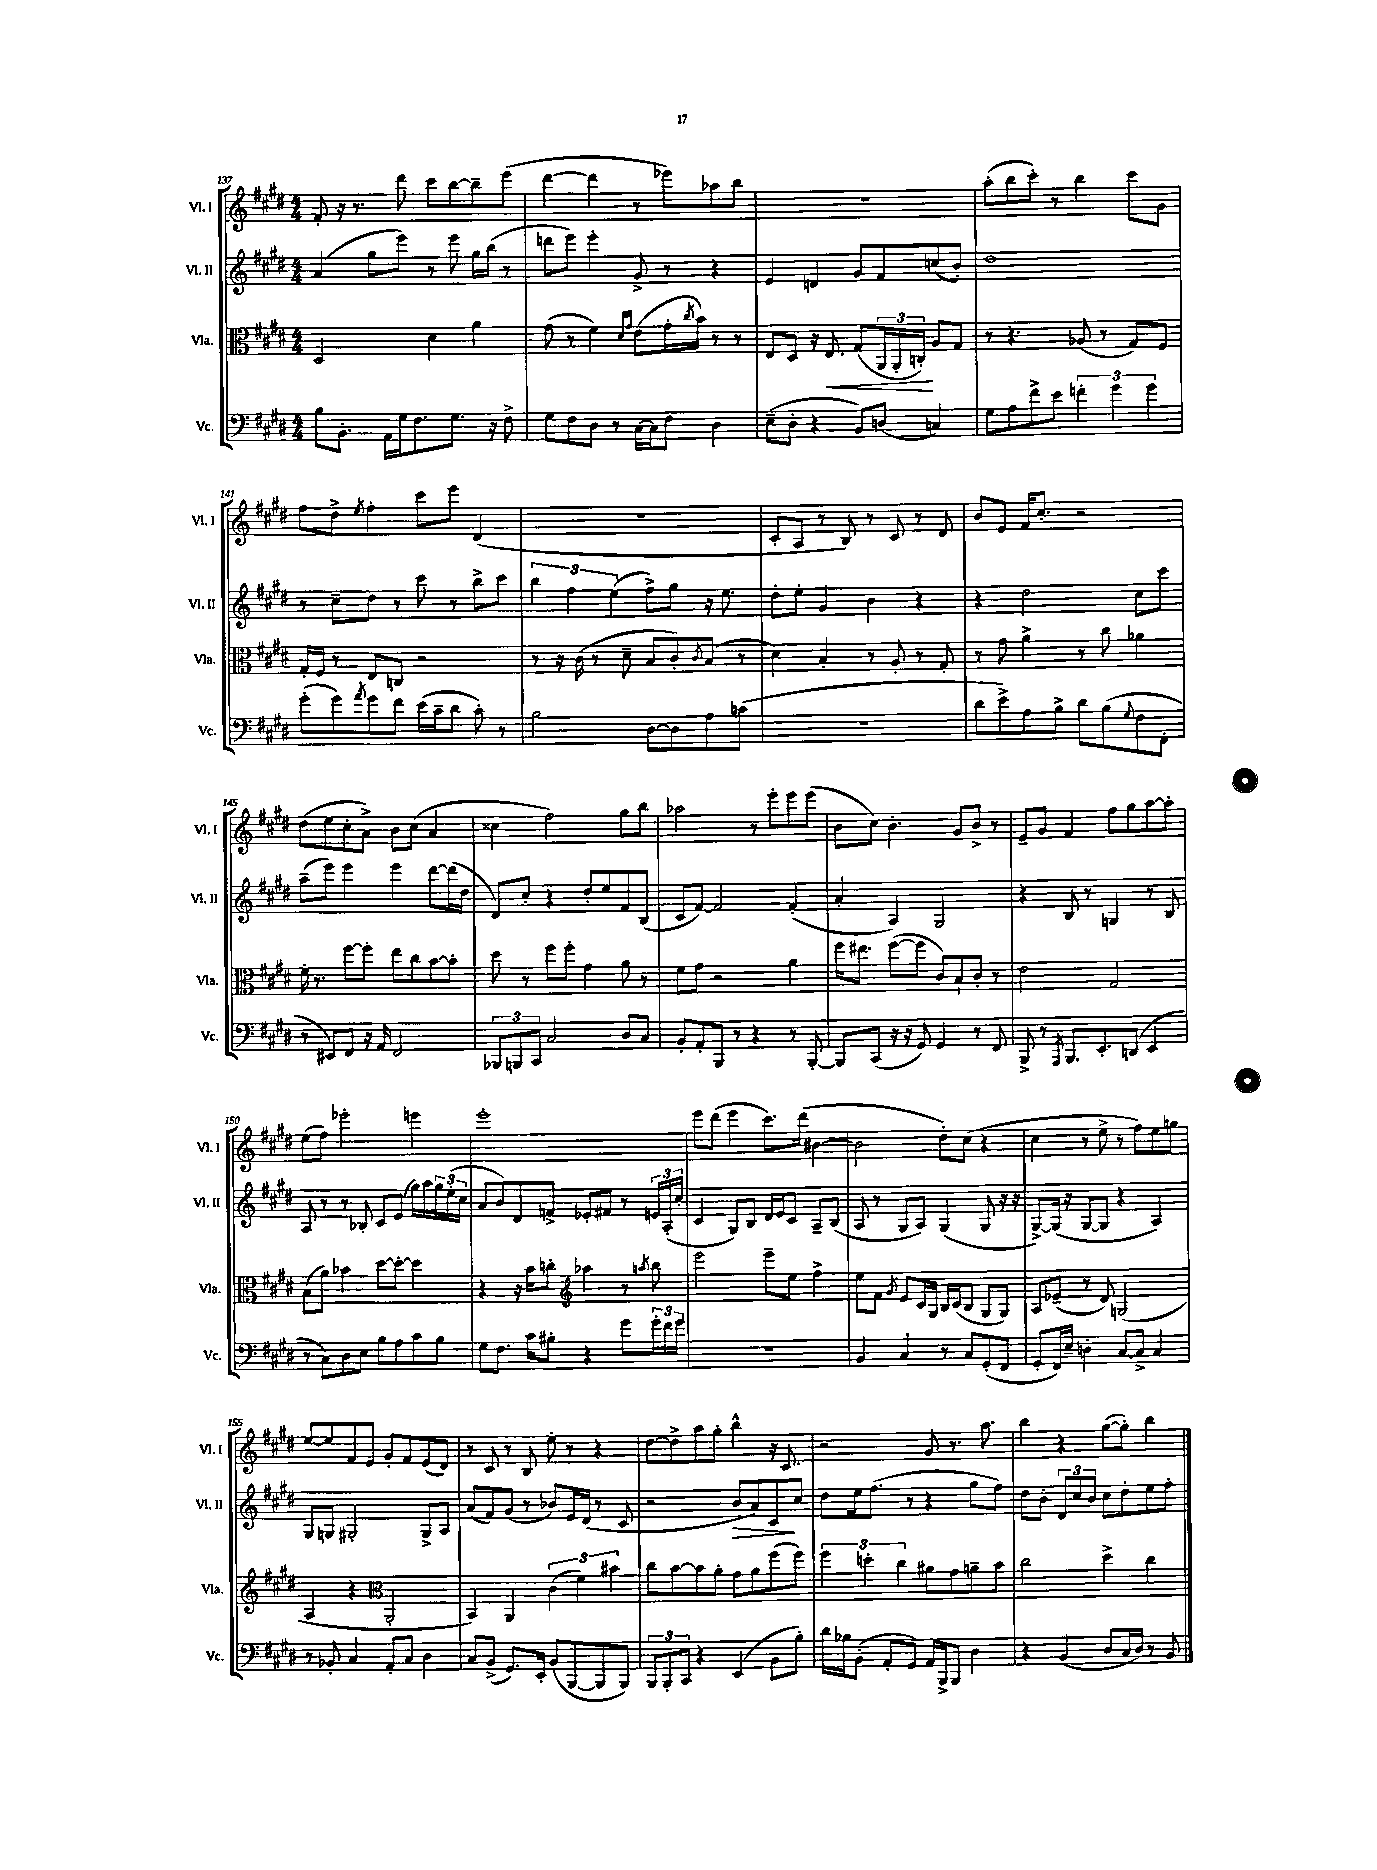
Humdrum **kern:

**kern	**kern	**dynam	**kern	**dynam	**kern
*part4	*part3	*part3	*part2	*part2	*part1
*staff4	*staff3	*staff3	*staff2	*staff2	*staff1
*I"Vc.	*I"Vla.	*	*I"Vl. II	*	*I"Vl. I
*I'Vc.	*I'Vla.	*	*I'Vl. II	*	*I'Vl. I
*clefF4	*clefC3	*	*clefG2	*	*clefG2
*k[f#c#g#d#]	*k[f#c#g#d#]	*	*k[f#c#g#d#]	*	*k[f#c#g#d#]
*M4/4	*M4/4	*	*M4/4	*	*M4/4
=137	=137	=137	=137	=137	=137
8B\L	2D#/	.	(4a/	.	8f#'/
8.BB'\J	.	.	.	.	16r
.	.	.	.	.	8.r
.	.	.	8gg#\L	.	.
16AA\LL	.	.	.	.	.
16G#\J	.	.	8eee\J)	.	8ddd#\
8.F#\	.	.	.	.	.
.	4d#\	.	8r	.	8ccc#\L
8.G#\J	.	.	8eee\	.	[8bb\
.	4a\	.	16gg#\LL	.	8bb~\]
16r	.	.	(16bb\JJ	.	.
8F#^\	.	.	8r	.	(8eee\J
=138	=138	=138	=138	=138	=138
8G#\L	(8g#\	.	8dddn\L	.	[4ddd#\
8F#\	8r	.	8eee\J)	.	.
8D#\J	4f#\)	.	4eee'\	.	4ddd#\]
8r	.	.	.	.	.
.	16qqd#/LL	.	.	.	.
.	16qqg#/JJ	.	.	.	.
[16C#\LL	(8e\L	.	8g#^/	.	8r
16C#\J]	.	.	.	.	.
8F#\J	16g#'\L	.	8r	.	8eee-X\L)
.	8qcc#/	.	.	.	.
.	16b\JJ)	.	.	.	.
4D#\	8r	.	4r	.	8aa-X\
.	8r	.	.	.	8bb\J
=139	=139	=139	=139	=139	=139
(8E~\L	8E/L	.	4e/	.	1r
8D#'\J	8D#/J	.	.	.	.
4r	16r	.	4dn/	.	.
!	!	!LO:HP:b	!	!	!
.	8.E/	<	.	.	.
8BB/L)	(8G#/L	.	8g#/L	.	.
(8Dn/J	24AA/L	.	8f#/	.	.
.	24AA'/	.	.	.	.
.	24Cn'/JJ)	.	.	.	.
4Cn/)	8A/L	[	(8ccn/	.	.
.	8G#/J	.	8b'/J)	.	.
=140	=140	=140	=140	=140	=140
8G#\L	8r	.	1dd#	.	(8aa'\L
8A\	4.r	.	.	.	8bb\
8f#^\	.	.	.	.	8ccc#'\J)
8e\J	.	.	.	.	8r
6fn'\	(8A-X/	.	.	.	4bb\
.	8r	.	.	.	.
6g#\	.	.	.	.	.
.	8G#/L)	.	.	.	8ccc#\L
6g#\	.	.	.	.	.
.	8F#/J	.	.	.	8g#\J
!!LO:LB:g=z
=141	=141	=141	=141	=141	=141
(8g#'\L	16G#'/LL	.	8r	.	8ff#\L
.	16F#/JJ	.	.	.	.
8g#\)	8r	.	8cc#~\L	.	8dd#^\J
8qa/	.	.	.	.	8qee/
8g#\	8E/L	.	8dd#\J	.	4ff#'\
8f#\J	8Cn/J	.	8r	.	.
(16e\LL	2r	.	8ccc#\	.	8ccc#\L
16c#~\J	.	.	.	.	.
8d#\J	.	.	8r	.	8eee\J
8c#'\)	.	.	8bb^\L	.	(4d#/
8r	.	.	8ccc#\J	.	.
=142	=142	=142	=142	=142	=142
2B\	8r	.	6bb\	.	1r
.	16r	.	.	.	.
.	.	.	6ff#\	.	.
.	(16c#\	.	.	.	.
.	8r	.	.	.	.
.	.	.	(6ee\	.	.
.	8d#~\	.	.	.	.
[8D#\L	8B/L	.	8ff#^\L)	.	.
8D#\]	8c#'/)	.	8gg#\J	.	.
.	8qc#/	.	.	.	.
8A\	(8B/J	.	16r	.	.
.	.	.	8.ee\	.	.
(8cn\J	8r	.	.	.	.
=143	=143	=143	=143	=143	=143
1r	4d#\)	.	8dd#'\L	.	8c#'/L
.	.	.	8ee'\J	.	8A/J
.	4B'/	.	4g#/	.	8r
.	.	.	.	.	8B/)
.	8r	.	4b\	.	8r
.	8A'/	.	.	.	8c#/
.	8r	.	4r	.	8r
.	8G#'/	.	.	.	8d#/
=144	=144	=144	=144	=144	=144
8d#\L	8r	.	4r	.	8b/L
8e^\)	8g#\	.	.	.	8e/J
8A\	4a^\	.	2dd#\	.	16f#/KL
.	.	.	.	.	8.cc#'/J
8B^\J	.	.	.	.	.
8d#\L	8r	.	.	.	2r
(8B\	8cc#\	.	.	.	.
8qqG#/	.	.	.	.	.
8F#\	4a-X\	.	8cc#\L	.	.
8FF#'\J	.	.	8ccc#\J	.	.
!!LO:LB:g=z
=145	=145	=145	=145	=145	=145
8r	16f#'\	.	(8aa~\L	.	(8dd#\L
.	8.r	.	.	.	.
8EE#X/L)	.	.	8eee\J)	.	8ee\
8FF#/J	[8ff#\L	.	4eee\	.	8cc#'\
16r	8ff#'\J]	.	.	.	8a^\J)
16AA/	.	.	.	.	.
2FF#/	8ee\L	.	4eee\	.	8b\L
.	8cc#\	.	.	.	(8cc#\J
.	[8b\	.	[8ddd#\L	.	4a/
.	8b'\J]	.	(16ddd#\L]	.	.
.	.	.	16dd#\JJ	.	.
=146	=146	=146	=146	=146	=146
12BBB-X/L	8dd#\	.	8d#/L)	.	4cc##X\
12BBBn/	.	.	.	.	.
.	8r	.	8cc#'/J	.	.
12CC#/J	.	.	.	.	.
2C#/	8ff#\L	.	4r	.	2ff#\)
.	8ff#'\J	.	.	.	.
.	4g#\	.	8dd#'/L	.	.
.	.	.	8ee/	.	.
8D#/L	8a\	.	8f#/	.	8gg#\L
8C#/J	8r	.	(8B/J	.	8bb\J
=147	=147	=147	=147	=147	=147
8BB'/L	8f#\L	.	8c#/L	.	2aa-X\
8AA'/	8g#\J	.	[8f#/J)	.	.
8BBB/J	2r	.	2f#/]	.	.
8r	.	.	.	.	.
4r	.	.	.	.	8r
.	.	.	.	.	8eee'\L
8r	4a\	.	(4f#'/	.	8eee\
[8BBB'/	.	.	.	.	(8eee\J
=148	=148	=148	=148	=148	=148
8BBB/L]	16ff#\KL	.	4a'/	.	8b\L
.	8.ee#X\J	.	.	.	.
(8CC#/J	.	.	.	.	8cc#\J)
16r	([8ff#\L	.	4A/)	.	4.b'\
16r	.	.	.	.	.
8GG#/)	8ff#\J]	.	.	.	.
4GG#/	8c#/L)	.	2G#/	.	.
.	8B`/	.	.	.	8g#/L
8r	8c#'/J	.	.	.	8b^/J
8FF#/	8r	.	.	.	8r
=149	=149	=149	=149	=149	=149
8BBB^/	2e\	.	4r	.	8e~/L
8r	.	.	.	.	8g#/J
8qAAA/	.	.	.	.	.
8.BBB/L	.	.	8B/	.	4f#/
.	.	.	8r	.	.
8.EE'/	.	.	.	.	.
.	2G#/	.	4Gn/	.	8ff#\L
(8DDn/J	.	.	.	.	8gg#\
4EE/	.	.	8r	.	[8aa\
.	.	.	8B/	.	8aa'\J]
!!LO:LB:g=z
=150	=150	=150	=150	=150	=150
8r	(8B\L	.	8A/	.	(8ee\L
8C#\L)	8a\J)	.	8r	.	8ff#\J)
8D#\	4b-X\	.	8r	.	2eee-X'\
8E\J	.	.	8B-X'/	.	.
8B\L	[8dd#\L	.	8c#/L	.	.
8A\	8dd#'\J_	.	(8e/J	.	.
8c#\	4dd#\]	.	16gg#\LL)	.	4eeen\
.	.	.	16aa\	.	.
8B\J	.	.	24gg#\	.	.
.	.	.	(24ee'\	.	.
.	.	.	24cc#\JJ	.	.
=151	=151	=151	=151	=151	=151
8G#\L	4r	.	8a/L	.	1eee'
8.F#\J	.	.	8b/)	.	.
.	16r	.	8d#/	.	.
16c#\KL	16b\KL	.	.	.	.
8B#X'\J	8ccn'\J	.	8fn^/J	.	.
*	*clefG2	*	*	*	*
4r	4aa-X\	.	8e-X'/L	.	.
.	.	.	8f#X/J	.	.
8g#\L	8r	.	8r	.	.
.	8qaan/	.	.	.	.
24g#'\L	8bb\	.	24en/LL	.	.
24f#\	.	.	(24A'/	.	.
24g#\JJ	.	.	24cc#'/JJ	.	.
=152	=152	=152	=152	=152	=152
1r	2eee\	.	4c#/	.	8eee\L
.	.	.	.	.	(8ddd#\J
.	.	.	8G#/L)	.	4eee\
.	.	.	8B/J	.	.
.	8eee~\L	.	16d#/LL	.	8.ccc#\L)
.	.	.	16e/J	.	.
.	8ee\J	.	8c#/J	.	.
.	.	.	.	.	(16ddd#\Jk
.	4ff#^\	.	8A~/L	.	[4b#X\
.	.	.	(8B/J	.	.
=153	=153	=153	=153	=153	=153
4BB/	8ee\L	.	8A/	.	2b#\]
.	8f#\J	.	8r	.	.
.	8qg#/	.	.	.	.
4C#/	8e/L	.	8G#/L	.	.
.	16c#/L	.	8A/J)	.	.
.	16G#/JJ	.	.	.	.
8r	16B/LL	.	(4G#/	.	8dd#'\L)
.	(16c#/J	.	.	.	.
8C#/L	8B/J	.	.	.	(8cc#\J
(8GG#'/	8G#/L	.	8G#/	.	4r
8FF#/J	8G#/J)	.	16r	.	.
.	.	.	16r	.	.
=154	=154	=154	=154	=154	=154
8GG#'/L	8A/L	.	[8G#^/L)	.	4cc#\
16FF#/L)	(8e-X~/J	.	(16G#/Jk]	.	.
16E~/JJ	.	.	16r	.	.
4Dn'\	8r	.	[8G#/L	.	8r
.	8d#/)	.	8G#/J]	.	8ee^\
[8C#/L	(2Gn/	.	4r	.	8r
8C#^/J]	.	.	.	.	8ff#\L)
4C#/	.	.	4A/)	.	8ee\
.	.	.	.	.	8ggn\J
!!LO:LB:g=z
=155	=155	=155	=155	=155	=155
8r	4A/	.	8G#/L	.	[8ee/L
8BB-X'/	.	.	8Gn/J	.	8ee/]
4C#/	4r	.	2G#X'/	.	8f#/
.	.	.	.	.	8e/J
*	*clefC3	*	*	*	*
8AA'/L	2AA'/	.	.	.	8g#'/L
8C#/J	.	.	.	.	8f#/
4D#\	.	.	8G#^/L	.	(8e/
.	.	.	8A/J	.	8d#/J)
=156	=156	=156	=156	=156	=156
8C#/L	4BB/)	.	(8a/L	.	8r
(8BB^/J	.	.	8f#/)	.	8c#/
8.GG#/L)	4AA/	.	(8g#/J	.	8r
.	.	.	8r	.	8B/
16EE'/Jk	.	.	.	.	.
(8BB/L	(6c#\	.	8b-X/L)	.	8ee'\
[8BBB/	.	.	16e/L	.	8r
.	6f#\)	.	.	.	.
.	.	.	(16d#/JJ	.	.
8BBB/]	.	.	8r	.	4r
.	6b#X\	.	.	.	.
8BBB/J)	.	.	8c#/	.	.
=157	=157	=157	=157	=157	=157
12BBB/L	8cc#\L	.	2r	.	[8dd#\L
12BBB'/	.	.	.	.	.
.	[8b\	.	.	.	8dd#^\]
12CC#/J	.	.	.	.	.
4r	8b\]	.	.	.	8aa\
.	8a'\J	.	.	.	8gg#'\J
!	!	!	!	!LO:HP:b	!
(4EE/	8g#\L	.	8b/L	>	4bb^^\
.	8a\	.	8a/)	.	.
8BB\L	(8ff#\	.	8c#/	.	16r
.	.	.	.	.	8.c#/
8B'\J)	8ff#\J)	.	8cc#/J	]	.
=158	=158	=158	=158	=158	=158
16d#\LL	6ff#\	.	8dd#\L	.	2r
16B-X\J	.	.	.	.	.
(8BB'\J	.	.	16ee\k	.	.
.	6ddn'\	.	.	.	.
.	.	.	(8.ff#\J	.	.
8AA'/L	.	.	.	.	.
.	6cc#\	.	.	.	.
8GG#/J)	.	.	8r	.	.
16AA/LL	8a#X\L	.	4r	.	8g#/
16BBB^/J	.	.	.	.	.
8BBB/J	8g#\	.	.	.	8.r
4D#\	8an~\	.	8gg#\L	.	.
.	.	.	.	.	8.aa\
.	8b\J	.	8ff#\J)	.	.
=159	=159	=159	=159	=159	=159
4r	2cc#\	.	8dd#\L	.	4bb\
.	.	.	8b'\J	.	.
(4BB/	.	.	12d#/L	.	4r
.	.	.	12cc#/	.	.
.	.	.	12b/J	.	.
8D#/L	4dd#^\	.	8cc#\L	.	([8gg#\L
16C#/L	.	.	8dd#'\	.	8gg#'\J])
16D#/JJ)	.	.	.	.	.
8r	4cc#\	.	8ee\	.	4bb\
8BB/	.	.	8ff#'\J	.	.
==	==	==	==	==	==
*-	*-	*-	*-	*-	*-
